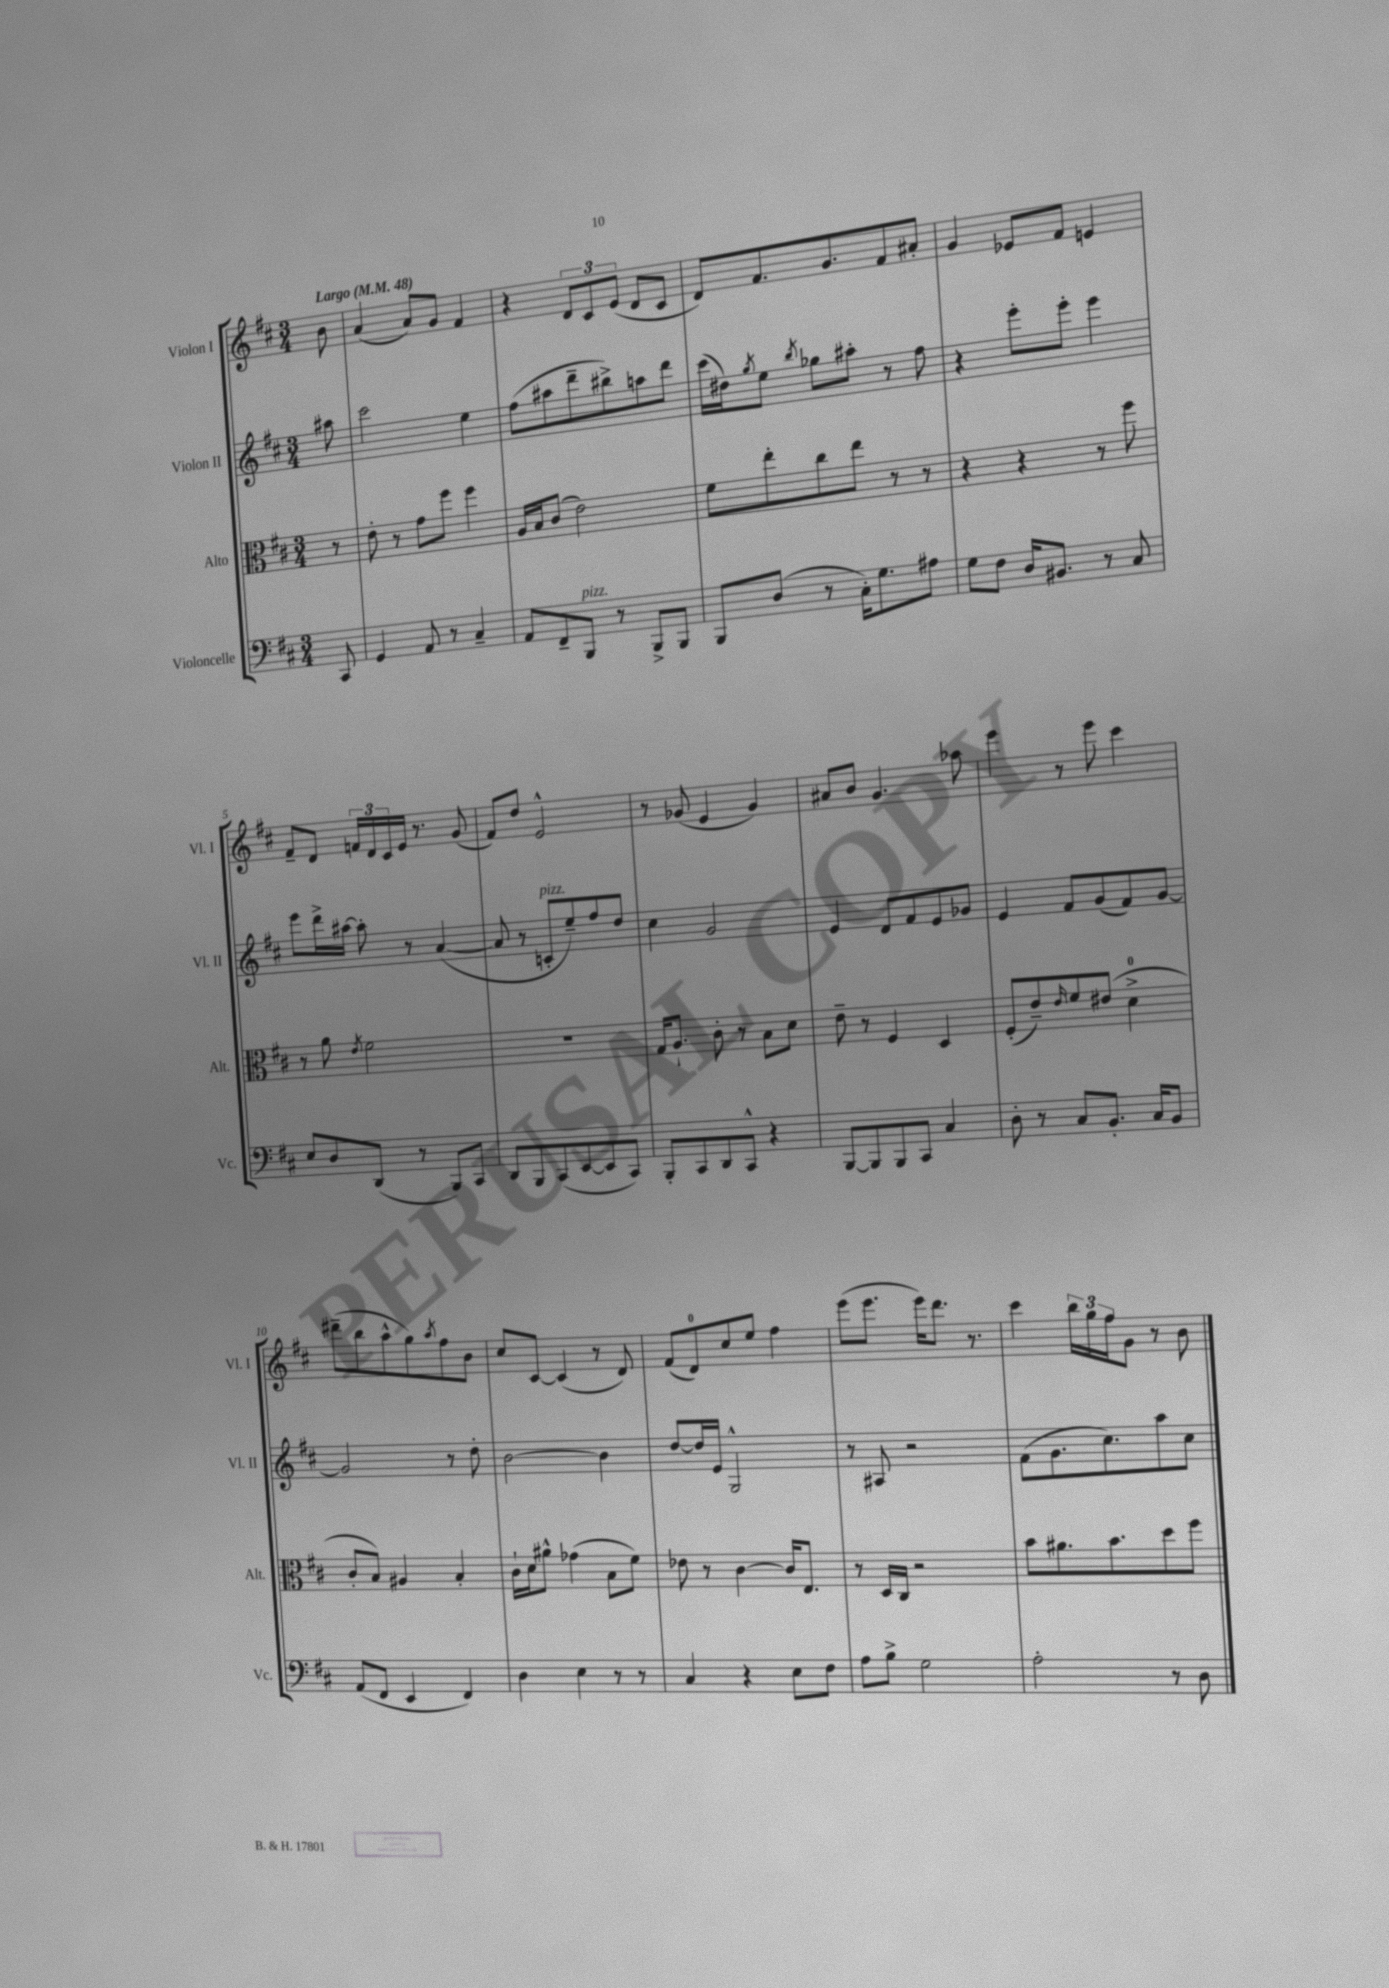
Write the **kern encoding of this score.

**kern	**kern	**kern	**kern
*staff4	*staff3	*staff2	*staff1
*clefF4	*clefC3	*clefG2	*clefG2
*k[f#c#]	*k[f#c#]	*k[f#c#]	*k[f#c#]
*M3/4	*M3/4	*M3/4	*M3/4
*MM48	*MM48	*MM48	*MM48
8CC#	8r	8aa#	8b
=	=	=	=
4GG	8e'	2ccc#	(4a
.	8r	.	.
8AA	8g	.	8a)
8r	8ff#	.	8g
4C#~	4ff#	4ee	4f#
=	=	=	=
8AA	16A	(8ff#	4r
.	16B	.	.
8FF#~	(8c#	8aa#	.
8BBB	2e)	8ddd~	12d
.	.	.	12c#
8r	.	8bb#^)	.
.	.	.	(12e
8BBB^	.	8aa	8d
8BBB	.	8ddd	8c#
=	=	=	=
8BBB	8f#	(16ccc#	8d)
.	.	16dd#)	.
.	.	8qgg	.
(8D	8ee'	8ee	8.f#
.	.	8qbb	.
8r	8cc#	8gg-	.
.	.	.	8.g
16C#')	8ee	8aa#'	.
8.G	.	.	.
.	8r	8r	8f#
8A#	8r	8ff#	8a#'
=	=	=	=
8G	4r	4r	4g
8F#	.	.	.
16D	4r	8eee'	8e-
8.BB#	.	.	.
.	.	8eee'	8f#
8r	8r	4eee	4e
8C#	8ff#	.	.
=	=	=	=
8E	8r	8eee	8f#~
8D	8a	16ddd^	8d
.	.	[16aa#	.
.	8qe	.	.
(8DD	2f#	8aa#']	24f
.	.	.	24d
.	.	.	24c#
8r	.	8r	16e
.	.	.	8.r
8BBB)	.	([4a	.
8CC#	.	.	(8g
=	=	=	=
8DD	2.r	8a]	8f#)
8BBB	.	8r	8dd
(8CC#	.	8c'	2e^^
[8EE	.	8ee~)	.
8EE]	.	8ff#	.
8CC#)	.	8dd	.
=	=	=	=
8BBB'	16G	4cc#	8r
.	8.A`	.	.
8CC#	.	.	(8g-
8DD	8c#'	2g	4e
8CC#^^	8r	.	.
4r	8B	.	4g-)
.	8d	.	.
=	=	=	=
[8BBB	8e~	4e	8a#
8BBB]	8r	.	8b
8BBB	4F#	8d	4.g
8CC#	.	8f#	.
4C#	4D	8e	.
.	.	8g-	8aa-
=	=	=	=
8D'	(8F#'	4e	4eee
8r	8e~)	.	.
.	16qqe	.	.
8C#	8f#	8f#	8r
8.BB'	(8e#	(8g	8eee
.	4d^	8f#)	4ccc#
16C#	.	.	.
8BB	.	[8g	.
=	=	=	=
(8AA	8c#'	2g]	(8ddd#~
8FF#	8B)	.	8bb
4EE	4A#	.	8aa^^
.	.	.	8gg)
.	.	.	8qaa
4FF#)	4B'	8r	8ff#
.	.	8dd'	8b
=	=	=	=
4D	16c#`	[2b	8cc#
.	16d	.	.
.	8a#^^	.	[8c#
4E	(4g-	.	(4c#]
8r	8B	4b]	8r
8r	8f#)	.	8d)
=	=	=	=
4C#	8e-	[8dd	(8f#
.	8r	16dd]	8d)
.	.	16e	.
4r	[4c#	2G^^	8cc#
.	.	.	8ee
8E	16c#]	.	4ff#
.	8.E	.	.
8F#	.	.	.
=	=	=	=
8A	8r	8r	(8eee
8B^	16D	8A#	8.eee
.	16C#	.	.
2G	2r	2r	.
.	.	.	16eee)
.	.	.	8.ddd
.	.	.	8.r
=	=	=	=
2A'	8b	(8f#	4ccc#
.	8.a#	8.g	.
.	.	.	24bb
.	.	.	24gg
.	8.b	8.cc#)	.
.	.	.	24ff#
.	.	.	8g
8r	8dd	8aa	8r
8D	8ff#	8cc#	8b
==	==	==	==
*-	*-	*-	*-
